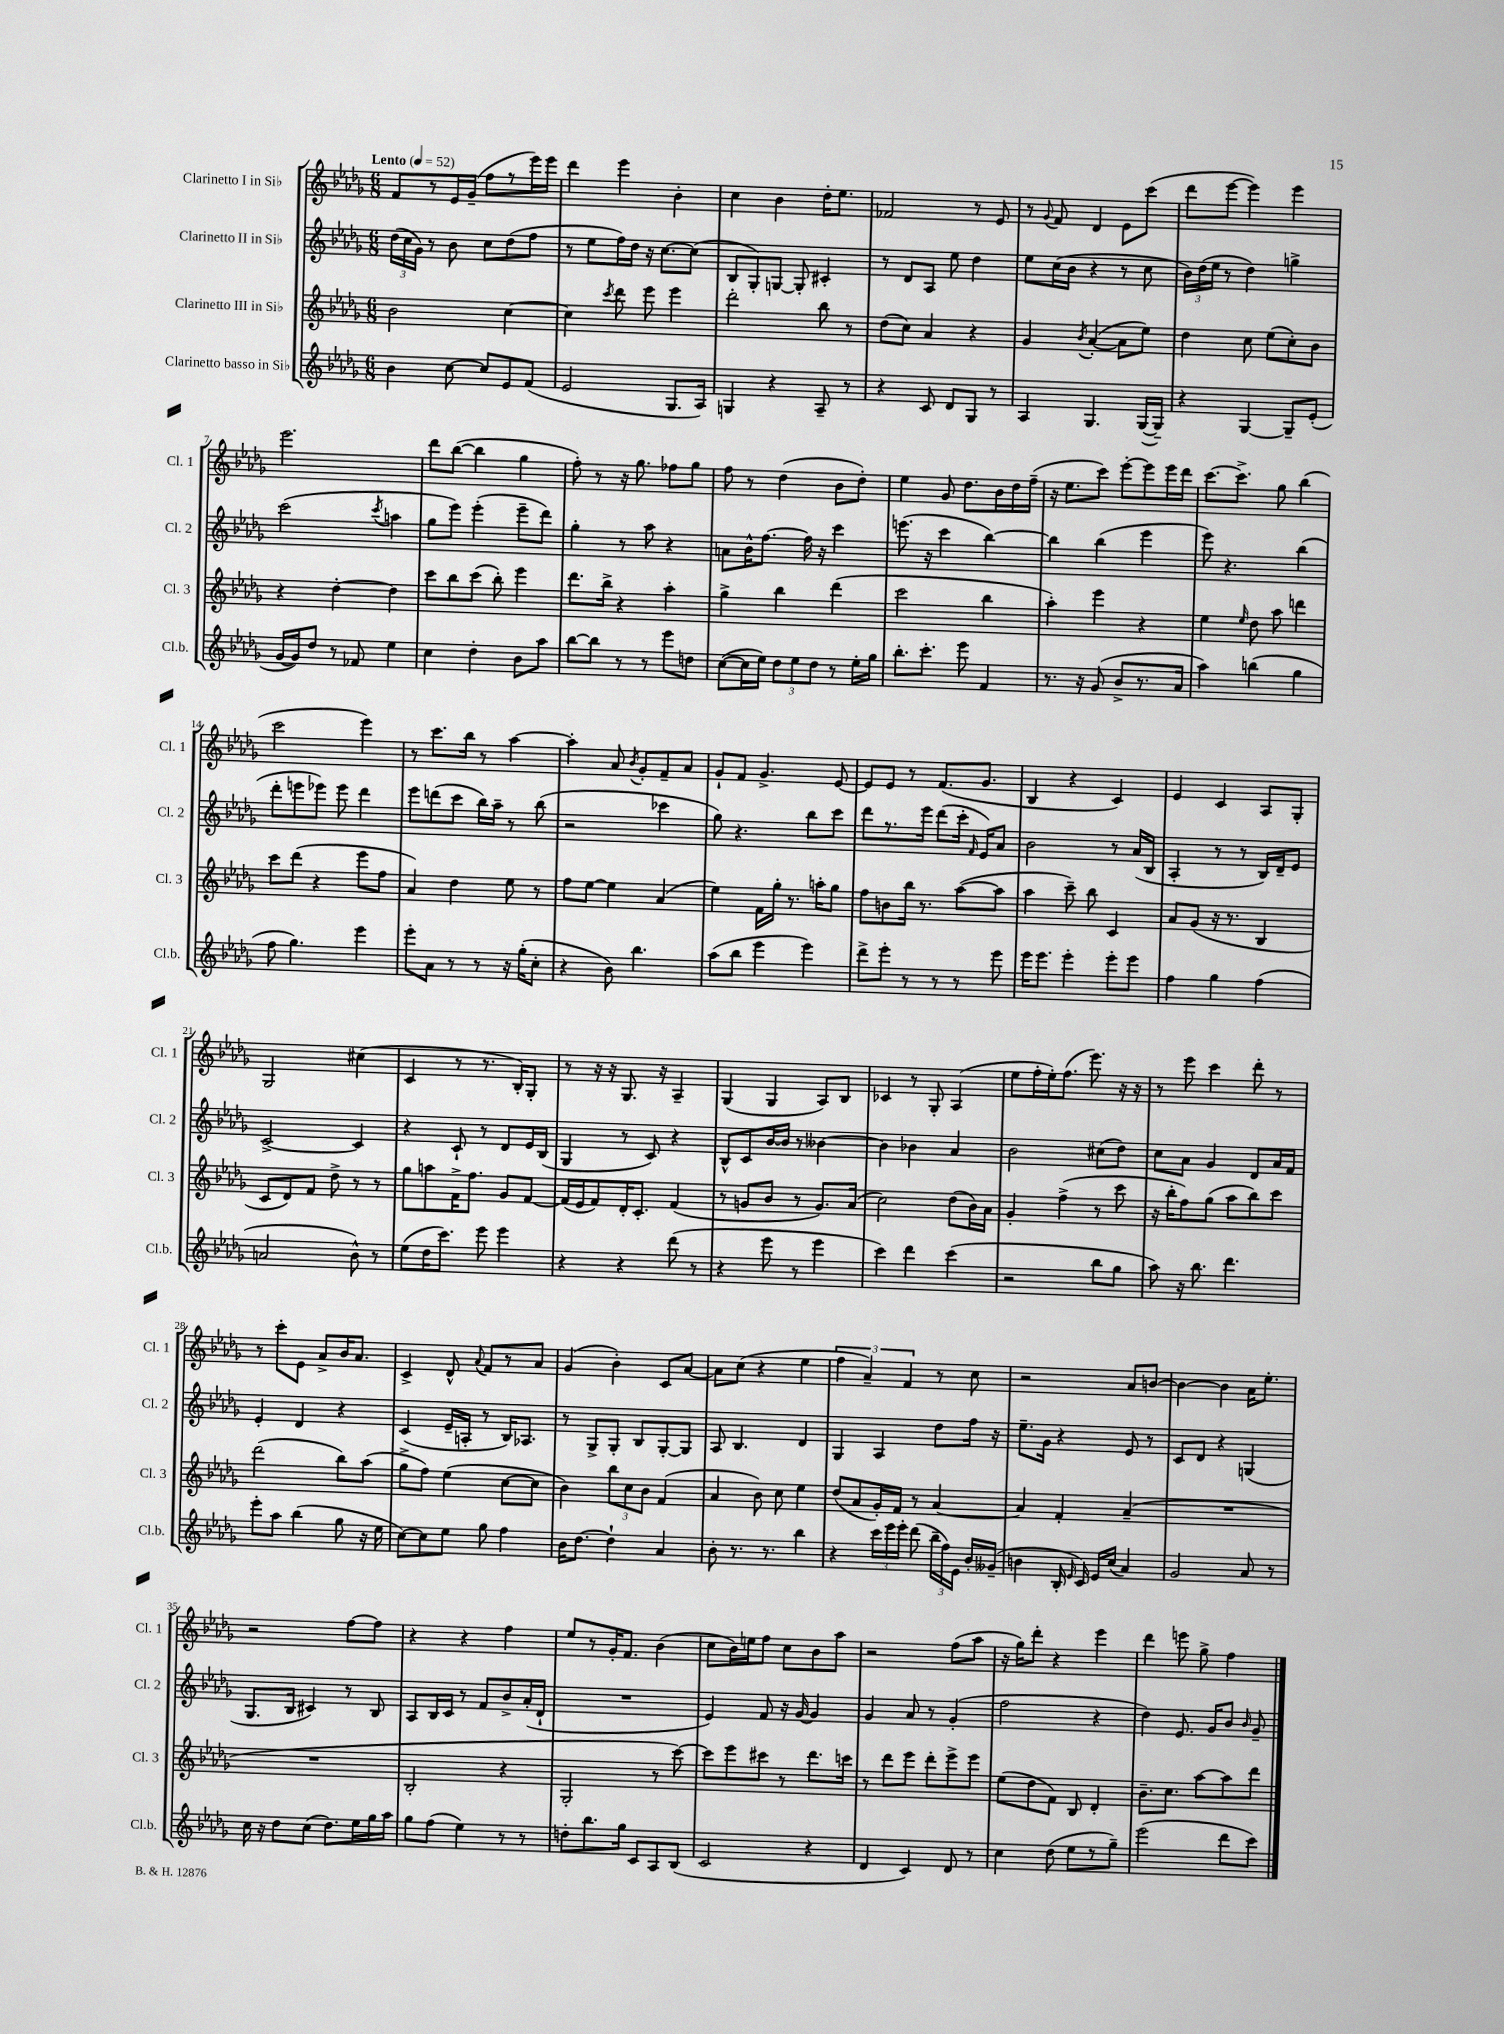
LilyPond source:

<<
\new StaffGroup <<
\new Staff = "s0" \with { instrumentName = "Clarinetto I in Sib" shortInstrumentName = "Cl. 1" } {
    \clef treble \key des \major \numericTimeSignature \time 6/8 \tempo "Lento" 4 = 52
    \autoBeamOff f'8[ r8 ees'16 ges'16]--( f''8[ r8 ees'''16) ees'''16] |
    des'''4 ees'''4 bes'4-. |
    c''4 bes'4 des''16[-. ees''8.] |
    fes'2 r8 ees'8 |
    r8 \appoggiatura { ges'8 } f'8 des'4 ees'8[ c'''8]( |
    des'''8[ ees'''8]~ ees'''4) ees'''4 |
    ees'''2. |
    des'''8[ bes''8]~( bes''4 ges''4 |
    f''8-.) r8 r16 ges''8. fes''8[ ges''8] |
    f''8 r8 des''4( bes'8[ des''8]-.) |
    ees''4 ges'8 des''8.[ bes'16 des''16 f''16]--( |
    r16 ees''8.[ c'''8]) ees'''8[~-. ees'''8 ees'''16 des'''16] |
    c'''8.[~ c'''8.]-> ges''8 bes''4( |
    c'''2 ees'''4) |
    r8 c'''8.[ bes''16] r8 aes''4~ |
    aes''4-. aes'8 \acciaccatura { bes'8 } ges'8[-. f'8-- aes'8] |
    ges'8[-! f'8] ges'4.-> ees'8~ |
    ees'8[ ees'8] r8 f'8.[( ges'8.] |
    bes4 r4 c'4) |
    ees'4 c'4 aes8[ ges8]-. |
    ges2 cis''4( |
    c'4 r8 r8. bes16[-.) ges8]-. |
    r8 r16 r16 ges8. r16 aes4-- |
    ges4( ges4 aes8[) bes8] |
    ces'4 r8 ges8-. aes4( |
    ees''8[ f''16-. ees''16-.) f''8.]( ees'''8.) r16 r16 |
    r8 ees'''8 c'''4 des'''8-. r8 |
    r8 c'''8[-. ees'8] aes'8[-> bes'16 aes'8.] |
    c'4-> des'8-^ \appoggiatura { aes'8 } f'8[ r8 aes'8] |
    ges'4( bes'4-.) c'8[ aes'8]~ |
    aes'8[ c''8]( r4 ees''4 |
    \tuplet 3/2 { f''4 aes'4--) f'4 } r8 c''8 |
    r2 aes'8[ b'8]~ |
    b'4~ b'4 aes'16[ ees''8.]-. |
    r2 f''8[~ f''8] |
    r4 r4 f''4 |
    ees''8[ r8 ges'16-. f'8.] bes'4( |
    c''8[ bes'16) e''16 f''8] c''8[ bes'8 aes''8] |
    r2 f''8[( aes''8] |
    r16 ges''16[) des'''8]-. r4 ees'''4 |
    des'''4 e'''8 ges''8-> f''4 \bar "|." |
}
\new Staff = "s1" \with { instrumentName = "Clarinetto II in Sib" shortInstrumentName = "Cl. 2" } {
    \clef treble \key des \major \numericTimeSignature \time 6/8
    \autoBeamOff \tuplet 3/2 { des''16[( c''16 ges'16]) } r8 bes'8 c''8[ des''8( f''8] |
    r8 ees''8[ f''16) des''16] r16 c''8.[~ c''8]( |
    bes8[ ges8-.) g8]~ g8-. cis'4-. |
    r8 des'8[ aes8] ees''8 des''4 |
    ees''8[ c''16( bes'16] r4 r8 c''8 |
    \tuplet 3/2 { bes'16[) des''16( ees''16] } r8 des''4) g''4-> |
    c'''2( \acciaccatura { c'''8 } a''4 |
    ges''8[ ees'''8]) ees'''4-.( ees'''8[-- des'''8]) |
    ges''4-. r8 aes''8 r4 |
    a'8[ bes'16-^ f''8.]~ f''16 r16 c'''4 |
    e'''8.( r16 c'''4 bes''4~) |
    bes''4 bes''4( ees'''4 |
    ees'''8) r4. bes''4( |
    des'''8[-. e'''8 ees'''8]) ees'''8 des'''4 |
    ees'''8[ d'''8( c'''8] bes''16[) aes''16]-- r8 bes''8( |
    r2 ces'''4 |
    ges''8) r4. bes''8[ c'''8] |
    des'''8[ r8. ees'''16] des'''8[( c'''16]-. \grace { f'16 } ees'16[) aes'8] |
    bes'2 r8 aes'16[( bes16] |
    aes4-. r8 r8 bes16[) des'16-- ees'8] |
    c'2~-> c'4 |
    r4 c'8-! r8 des'8[ ees'16 bes16]( |
    ges4 r8 c'8) r4 |
    bes8[-^ c'8 bes'16~ bes'16] r8 beses'4~ |
    beses'4 bes'4 aes'4 |
    bes'2 cis''8[( des''8]) |
    c''8[ aes'8] ges'4 des'8[ aes'16 f'16] |
    ees'4-. des'4 r4 |
    c'4( ees'16[-- a16]-. r8 bes16[) aes8.] |
    r8 ges8[-> ges8]-. bes8[ ges8~-. ges8] |
    aes8 bes4. des'4 |
    ges4 aes4 des''8[ f''16] r16 |
    ees''8.[-- ges'16] r4 ees'8 r8 |
    c'8[ des'8] r4 g4( |
    ges8.[ bes16] cis'4) r8 bes8 |
    aes8[ bes16 c'16] r8 f'8[ bes'8-> aes'16-.( des'16]-! |
    R2. |
    ees'4) f'8 r16 ges'16~ ges'4 |
    ges'4 aes'8 r8 ges'4-.( |
    f''2 r4 |
    des''4) ees'8. ges'16[ bes'8] \grace { bes'16 } ges'8-- \bar "|." |
}
\new Staff = "s2" \with { instrumentName = "Clarinetto III in Sib" shortInstrumentName = "Cl. 3" } {
    \clef treble \key des \major \numericTimeSignature \time 6/8
    \autoBeamOff bes'2 c''4~ |
    c''4 \acciaccatura { c'''8 } des'''8 ees'''8 ees'''4 |
    des'''2-. bes''8 r8 |
    des''8[( c''8]) aes'4 r4 |
    ges'4 \acciaccatura { bes'8 } aes'4~-.( aes'8[ ees''8]) |
    des''4 c''8 ees''8[( c''8-.) bes'8] |
    r4 des''4~-. des''4 |
    c'''8[ bes''8 c'''8]( bes''8-.) ees'''4 |
    des'''8.[ bes''16]-> r4 aes''4-. |
    ges''4-> bes''4 des'''4( |
    c'''2 bes''4 |
    aes''4-.) ees'''4 r4 |
    ees''4 \grace { ees''16 } des''8 aes''8 d'''4 |
    c'''8[ des'''8]( r4 ees'''8[ f''8] |
    aes'4) des''4 ees''8 r8 |
    f''8[ ees''8]~ ees''4 aes'4( |
    ees''4) f'16[ ges''16]-. r8. a''16[-. ges''8] |
    f''8[ b'8 bes''16] r8. aes''8[~( aes''8] |
    aes''4 c'''8--) bes''8 c'4 |
    aes'8[ ges'8]( r16 r8. bes4 |
    c'8[ des'8) f'8] des''8-> r8 r8 |
    ges''8[ a''8 f'16-> f''8.] ges'8[ f'8]~ |
    f'16[( ees'16 f'8) des'16-. c'8.]-. f'4( |
    r8 g'8[ bes'8] r8 g'8.[) aes'16]( |
    c''2) des''8[( bes'16) aes'16] |
    ges'4-. f''4->( r8 c'''8 |
    r16 bes''16[-. f''8) ges''8]( aes''8[ bes''8) c'''8] |
    des'''2( bes''8[) aes''8]( |
    ges''8[-> f''8]) ees''4( c''8[~ c''8] |
    bes'4) \tuplet 3/2 { bes''8[ c''8 bes'8] } f'4( |
    aes'4 bes'8) c''8 ees''4 |
    des''8[( aes'8 ges'16-.) f'16] r8 aes'4~ |
    aes'4 f'4-. aes'4--( |
    R2. |
    R2. |
    bes2-. r4 |
    ges2-. r8 c'''8~) |
    c'''8[ ees'''8 cis'''8] r8 des'''8.[ c'''16] |
    r8 des'''8[ ees'''8] des'''8[-. ees'''8-> ees'''8] |
    ees''8[( des''8 f'8]) bes8 des'4-. |
    bes'8.[-- c''8.] aes''8[~ aes''8 des'''8] \bar "|." |
}
\new Staff = "s3" \with { instrumentName = "Clarinetto basso in Sib" shortInstrumentName = "Cl.b." } {
    \clef treble \key des \major \numericTimeSignature \time 6/8
    \autoBeamOff bes'4 c''8~ c''8[ ees'8 f'8]( |
    ees'2 ges8.[ aes16]) |
    g4 r4 aes8-- r8 |
    r4 c'8 des'8[ ges8] r8 |
    aes4 ges4. ges16[~( ges16]--) |
    r4 ges4~ ges8[-- ees'8]-.( |
    ges'16[~ ges'16) des''8] r8 fes'8 ees''4 |
    c''4 des''4-. bes'8[ aes''8] |
    bes''8[~ bes''8] r8 r8 ees'''8[ d''8] |
    c''8[~( c''16 ees''16]) \tuplet 3/2 { des''8[ ees''8 des''8] } r8 ees''16[-. ges''16] |
    bes''8.[-. c'''8.]-. ees'''8 f'4 |
    r8. r16 ges'8( bes'8[-> r8. aes'16] |
    aes''4) b''4( ges''4 |
    f''8 ges''4.) ees'''4 |
    ees'''8[-. aes'8] r8 r8 r16 ges''16[-.( c''8]-. |
    r4 bes'8) bes''4. |
    aes''8[( bes''8] ees'''4 ees'''4) |
    des'''8[-> ees'''8]-. r8 r8 r8 ees'''8 |
    ees'''16[ ees'''8.] ees'''4-. ees'''8[-. ees'''8] |
    f''4 ges''4 f''4( |
    a'2 bes'8-^) r8 |
    ees''8[( des''16 c'''8.]) ees'''8 ees'''4 |
    r4 r4 des'''8( r8 |
    r4 ees'''8 r8 ees'''4 |
    c'''4) des'''4 c'''4( |
    r2 bes''8[ ges''8] |
    aes''8) r16 bes''8. des'''4. |
    ees'''8[-. aes''8] bes''4( ges''8 r16 ees''16 |
    c''8[~) c''8 ees''8] ges''8 f''4 |
    bes'16[ des''8.]~ des''4-! aes'4 |
    bes'8-. r8. r8. bes''4 |
    r4 \tuplet 3/2 { c'''16[ ees'''16 ees'''16]-. } des'''8( \tuplet 3/2 { bes''16[-- f''16) ees'16] } bes'16[-. geses'16]--( |
    b'4 bes16-. \grace { ees'16 } c'16) ees'16[ c''16]( aes'4) |
    ges'2 aes'8 r8 |
    c''16 r16 des''8[ c''8]( des''8.[) ees''16 ges''16 aes''16] |
    ges''8[ f''8]( ees''4) r8 r8 |
    d''8[-. bes''8. ges''16] c'8[ aes8 bes8]( |
    c'2 r4 |
    des'4 c'4) des'8 r8 |
    c''4 des''8( ees''8[ r8 ges''8]--) |
    ees'''2( des'''8[ c'''8]) \bar "|." |
}
>>
>>
